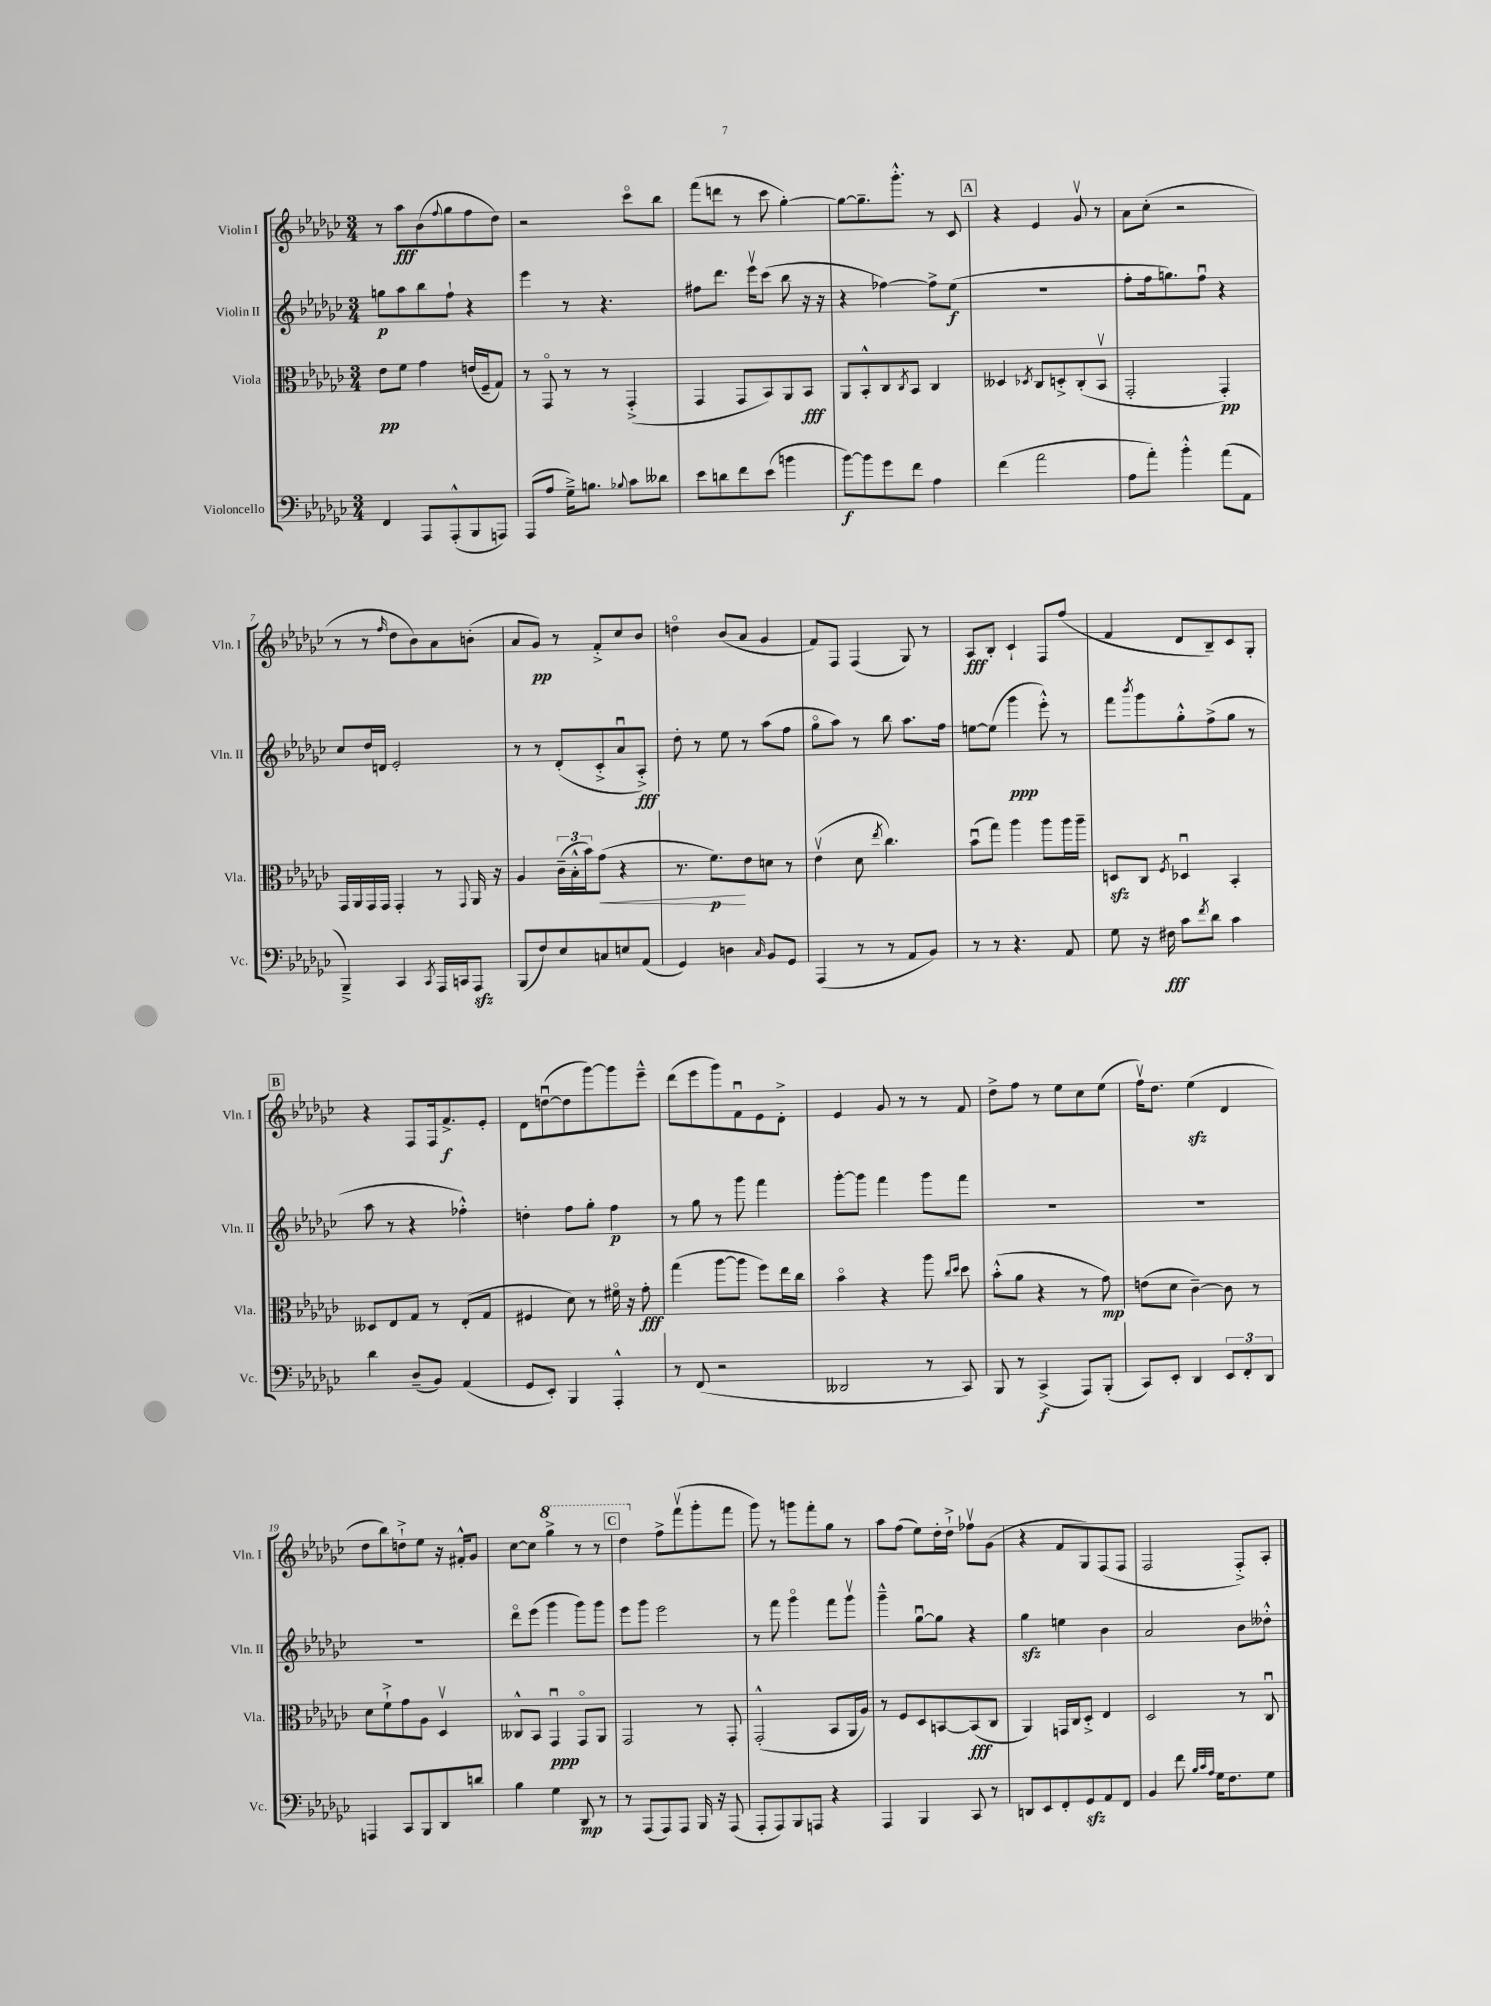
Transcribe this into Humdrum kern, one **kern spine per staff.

**kern	**dynam	**kern	**dynam	**kern	**dynam	**kern	**dynam
*part4	*part4	*part3	*part3	*part2	*part2	*part1	*part1
*staff4	*staff4	*staff3	*staff3	*staff2	*staff2	*staff1	*staff1
*I"Violoncello	*	*I"Viola	*	*I"Violin II	*	*I"Violin I	*
*I'Vc.	*	*I'Vla.	*	*I'Vln. II	*	*I'Vln. I	*
*clefF4	*	*clefC3	*	*clefG2	*	*clefG2	*
*k[b-e-a-d-g-c-]	*	*k[b-e-a-d-g-c-]	*	*k[b-e-a-d-g-c-]	*	*k[b-e-a-d-g-c-]	*
*M3/4	*	*M3/4	*	*M3/4	*	*M3/4	*
=1	=1	=1	=1	=1	=1	=1	=1
4FF/	.	8e-\L	pp	8ggn\L	p	8r	.
.	.	8f\J	.	8aa-\	.	8aa-\L	fff
8AAA-/L	.	4g-\	.	8bb-\	.	(8b-\	.
.	.	.	.	.	.	8qqff/	.
(8AAA-'^^/	.	.	.	8ff`\J	.	8gg-\	.
8BBB-/	.	(16en/LL	.	4r	.	8ff\	.
.	.	16F~/J	.	.	.	.	.
8AAAn/J)	.	8G-/J)	.	.	.	8dd-\J)	.
=2	=2	=2	=2	=2	=2	=2	=2
(8AAA-/L	.	8r	.	4eee-\	.	2r	.
8A-/J	.	8GG-/	.	.	.	.	.
16G-~^\KL)	.	8r	.	8r	.	.	.
8.Bn\J	.	.	.	.	.	.	.
.	.	8r	.	4.r	.	.	.
8qqB-X/	.	.	.	.	.	.	.
8c-\L	.	(4GG-'^/	.	.	.	8ccc-\L	.
8d--X\J	.	.	.	.	.	8bb-\J	.
=3	=3	=3	=3	=3	=3	=3	=3
8e-\L	.	4GG-/	.	8ff#X\L	.	(8fff\L	.
8dn\	.	.	.	8.ddd-\J	.	8dddn\J	.
8f\	.	8GG-/L	.	.	.	8r	.
.	.	.	.	16eee-v\KL	.	.	.
(8e-\J	.	8BB-/)	.	(8ccc-\J	.	8ccc-\	.
4bn\	.	8AA-/	.	8bb-\	.	[4gg-'\)	.
.	.	8BB-/J	fff	16r	.	.	.
.	.	.	.	16r	.	.	.
=4	=4	=4	=4	=4	=4	=4	=4
[8b-\L)	f	8AA-/L	.	4r	.	8gg-\L_	.
8b-\]	.	8BB-'^^/	.	.	.	8.gg-~\]	.
8g-\	.	8C-/	.	[4ff-X\)	.	.	.
.	.	.	.	.	.	8.ggg-'^^\J	.
.	.	8qC-/	.	.	.	.	.
8f\J	.	8BB-/J	.	.	.	.	.
4A-\	.	4C-/	.	8ff-^\L]	.	8r	.
.	.	.	.	(8ee-\J	f	8c-/	.
!!LO:REH:place=s1:t=A
=5	=5	=5	=5	=5	=5	=5	=5
(4f\	.	4D--X/	.	2.r	.	4r	.
.	.	8qD-X/	.	.	.	.	.
2a-\	.	8C-/L	.	.	.	4e-/	.
.	.	8Dn'^/	.	.	.	.	.
.	.	(8C-'/	.	.	.	8g-v/	.
.	.	8BB-v/J	.	.	.	8r	.
=6	=6	=6	=6	=6	=6	=6	=6
8A-\L	.	2GG-'/	.	8ff'\L	.	8a-\L	.
8a-'\J)	.	.	.	16ff\k	.	(8cc-'\J	.
.	.	.	.	8.ggn\)	.	.	.
4b-'^^\	.	.	.	.	.	2r	.
.	.	.	.	8ffu\J	.	.	.
(8a-\L	.	4GG-'/)	pp	4r	.	.	.
8AA-\J	.	.	.	.	.	.	.
!!LO:LB:g=z
=7	=7	=7	=7	=7	=7	=7	=7
4BBB-~^/)	.	16GG-/LL	.	8cc-/L	.	8r	.
.	.	16AA-/	.	.	.	.	.
.	.	16GG-/	.	16dd-/L	.	8r	.
.	.	16GG-/JJ	.	16dn/JJ	.	.	.
.	.	.	.	.	.	16qqff/	.
4CC-/	.	4GG-'/	.	2e-'/	.	8dd-\L	.
.	.	.	.	.	.	8b-\)	.
8qCC-/	.	.	.	.	.	.	.
16AAA-/LL	.	8r	.	.	.	8a-\	.
16CCn/J	.	.	.	.	.	.	.
.	.	8qqGG-/	.	.	.	.	.
8AAA-zz/J	.	16AA-/	.	.	.	(8bn'\J	.
.	.	16r	.	.	.	.	.
=8	=8	=8	=8	=8	=8	=8	=8
(8BBB-/L	.	4A-/	.	8r	.	8a-/L	.
8F/)	.	.	.	8r	.	8g-/J)	pp
8E-/	.	(24c-~\LL	.	(8d-'/L	.	8r	.
.	.	24B-'^^\	.	.	.	.	.
.	.	24b-\J)	.	.	.	.	.
!	!	!	!LO:HP:b	!	!	!	!
8Cn/	.	(8g-\J	<	8c-'^/	.	8f'^/L	.
8En/	.	4r	.	8a-u/	.	8cc-/	.
(8AA-/J	.	.	.	8A-'^/J)	fff	8b-/J	.
=9	=9	=9	=9	=9	=9	=9	=9
4GG-/)	.	8.r	.	8dd-'\	.	4ddn\	.
.	.	.	.	8r	.	.	.
.	.	8.f\L)	p	.	.	.	.
4Dn\	.	.	.	8ee-\	.	(8b-/L	.
.	.	8e-\	[	8r	.	8a-/J	.
16qqC-/	.	.	.	.	.	.	.
8BB-/L	.	8dn\J	.	(8aa-\L	.	4g-/	.
8GG-/J	.	8r	.	8ff\J	.	.	.
=10	=10	=10	=10	=10	=10	=10	=10
(4AAA-/	.	(4e-v\	.	8gg-\L	.	8f/L)	.
.	.	.	.	8aa-\J)	.	8F/J	.
8r	.	8d-\	.	8r	.	(4F/	.
.	.	8qee-/	.	.	.	.	.
8r	.	4.cc-\)	.	8bb-\	.	.	.
8AA-/L	.	.	.	8.aa-\L	.	8G-/)	.
8BB-/J)	.	.	.	.	.	8r	.
.	.	.	.	16ff\Jk	.	.	.
=11	=11	=11	=11	=11	=11	=11	=11
8r	.	(8b-u\L	.	[8een\L	.	8A-/L	fff
8r	.	8gg-\J)	.	(8ee\J]	.	8B-'/J	.
4.r	.	4aa-\	.	4ggg-\	ppp	4c-`/	.
.	.	8aa-\L	.	8eee-'^^\)	.	8F/L	.
8AA-/	.	16aa-\L	.	8r	.	(8ff/J	.
.	.	16aa-~\JJ	.	.	.	.	.
=12	=12	=12	=12	=12	=12	=12	=12
8G-\	.	8Dnzz/L	.	8fff\L	.	4f/	.
.	.	.	.	8qbbb-/	.	.	.
16r	.	8C-/J	.	8ggg-\	.	.	.
16F#X\	fff	.	.	.	.	.	.
.	.	8qF/	.	.	.	.	.
8c-\L	.	4D-Xu/	.	8gg-'^^\	.	8d-/L	.
8qf/	.	.	.	.	.	.	.
8d-\J	.	.	.	(8ff^\	.	8B-~/)	.
4c-\	.	4BB-'/	.	8gg-\J	.	8c-/	.
.	.	.	.	8r	.	8G-'/J	.
!!LO:LB:g=z
!!LO:REH:place=s1:t=B
=13	=13	=13	=13	=13	=13	=13	=13
4d-\	.	8D--X/L	.	8aa-\	.	4r	.
.	.	8E-/	.	8r	.	.	.
(8D-~/L	.	8G-/J	.	4r	.	8F/L	.
8BB-/J)	.	8r	.	.	.	16F/k	.
.	.	.	.	.	.	8.f^/	f
(4AA-/	.	(8E-'/L	.	4ff-X'^^\)	.	.	.
.	.	8G-/J	.	.	.	8e-'/J	.
=14	=14	=14	=14	=14	=14	=14	=14
8GG-/L	.	4F#X/	.	4ddn'\	.	8d-\L	.
8EE-'/J)	.	.	.	.	.	([8ddnu\	.
4BBB-/	.	8d-\)	.	8ff\L	.	8dd\]	.
.	.	8r	.	8gg-'\J	.	[8ggg-\)	.
4AAA-'^^/	.	16f#X\	.	4ff\	p	8ggg-\]	.
.	.	16r	.	.	.	.	.
.	.	8g-'\	fff	.	.	8eee-~^^\J	.
=15	=15	=15	=15	=15	=15	=15	=15
8r	.	(4gg-\	.	8r	.	(8ddd-\L	.
(8FF/	.	.	.	8gg-\	.	8eee-\	.
2r	.	[8aa-\L	.	8r	.	8ggg-\)	.
.	.	8aa-\J]	.	8ggg-\	.	8fu\	.
.	.	8ff\L)	.	4fff\	.	8e-\	.
.	.	16ee-\L	.	.	.	8d-'^\J	.
.	.	16cc-\JJ	.	.	.	.	.
=16	=16	=16	=16	=16	=16	=16	=16
2DD--X/	.	4b-\	.	[8ggg-'\L	.	4e-/	.
.	.	.	.	8ggg-\J]	.	.	.
.	.	4r	.	4fff\	.	8g-/	.
.	.	.	.	.	.	8r	.
8r	.	8aa-\	.	8ggg-\L	.	8r	.
.	.	16qqcc-/LL	.	.	.	.	.
.	.	16qqdd-/JJ	.	.	.	.	.
8CC-/)	.	8dd-\	.	8fff\J	.	8f/	.
=17	=17	=17	=17	=17	=17	=17	=17
8BBB-/	.	(8b-'^^\L	.	2.r	.	8dd-^\L	.
8r	.	8a-\J	.	.	.	8ff\J	.
(4CC-^/	f	4r	.	.	.	8r	.
.	.	.	.	.	.	8ee-\L	.
8AAA-/L)	.	8r	.	.	.	8cc-\	.
(8BBB-'/J	.	8g-\)	mp	.	.	(8ee-\J	.
=18	=18	=18	=18	=18	=18	=18	=18
8CC-/L)	.	(8en\L	.	2.r	.	16ffv\KL)	.
.	.	.	.	.	.	8.dd-\J	.
8EE-'/J	.	8d-\J	.	.	.	.	.
4DD-/	.	[4c-~\)	.	.	.	(4ee-zz\	.
12EE-/L	.	8c-\]	.	.	.	4d-/	.
12FF'/	.	.	.	.	.	.	.
.	.	8r	.	.	.	.	.
12DD-/J	.	.	.	.	.	.	.
!!LO:LB:g=z
=19	=19	=19	=19	=19	=19	=19	=19
4AAAn/	.	8d-\L	.	2.r	.	8dd-\L	.
.	.	8f`^\	.	.	.	8bb-\)	.
8CC-/L	.	8g-\	.	.	.	8ddn`^\	.
8BBB-/	.	8A-\J	.	.	.	8ee-\J	.
8DD-/	.	4D-v/	.	.	.	16r	.
.	.	.	.	.	.	16f#X'^^/KL	.
8dn/J	.	.	.	.	.	8g-/J	.
=20	=20	=20	=20	=20	=20	=20	=20
4B-\	.	8C--X^^/L	.	8ddd-\L	.	[8cc-\L	.
.	.	8BB-/J	.	(8eee-\J	.	8cc-\J]	.
*	*	*	*	*	*	*8va	*
4G-\	.	4GG-u/	ppp	4ggg-\	.	4ggg-^\	.
8DD-/	mp	8GG-/L	.	8ggg-\L)	.	8r	.
8r	.	8AA-/J	.	8ggg-\J	.	8r	.
!!LO:REH:place=s1:t=C
=21	=21	=21	=21	=21	=21	=21	=21
8r	.	2GG-/	.	8eee-\L	.	4ddd-\	.
(8AAA-/L	.	.	.	8ggg-\J	.	.	.
*	*	*	*	*	*	*X8va	*
8AAA-/)	.	.	.	2eee-\	.	8ff^\L	.
8AAA-/J	.	.	.	.	.	(8fffv\	.
16BBB-/	.	8r	.	.	.	8ggg-'\	.
16r	.	.	.	.	.	.	.
(8AAA-/	.	8GG-'/	.	.	.	8fff\J	.
=22	=22	=22	=22	=22	=22	=22	=22
8AAA-'/L	.	(2GG-'^^/	.	8r	.	8ggg-\)	.
8AAA-/)	.	.	.	8fff\	.	8r	.
8BBB-/	.	.	.	4ggg-\	.	8gggn\L	.
8AAAn/J	.	.	.	.	.	8fff'\	.
4r	.	8BB-/L	.	8fff\L	.	8gg-\J	.
.	.	16AA-/L	.	8ggg-v\J	.	8r	.
.	.	16A-/JJ)	.	.	.	.	.
=23	=23	=23	=23	=23	=23	=23	=23
4AAA-/	.	8r	.	4ggg-~^^\	.	8aa-\L	.
.	.	8F/L	.	.	.	(8ff\J	.
4BBB-/	.	8D-/	.	[8gg-u\L	.	8ee-\L)	.
.	.	[8BBn/	.	8gg-\J]	.	16dd-'\L	.
.	.	.	.	.	.	16dd-`^\JJ	.
8CC-/	.	(8BB/]	fff	4r	.	8ff-Xv\L	.
8r	.	8C-/J	.	.	.	(8g-\J	.
=24	=24	=24	=24	=24	=24	=24	=24
8DDn/L	.	4AA-/)	.	4gg-zz\	.	4r	.
8EE-/	.	.	.	.	.	.	.
8FF'/	.	16GGn/LL	.	4een\	.	8f/L	.
.	.	16C-/J	.	.	.	.	.
8GG-zz/	.	8D-'^/J	.	.	.	8G-/)	.
8AA-/	.	4E-/	.	4b-\	.	(8F/	.
8FF/J	.	.	.	.	.	8F/J	.
=25	=25	=25	=25	=25	=25	=25	=25
4BB-/	.	2D-/	.	2a-/	.	2F/	.
8f\	.	.	.	.	.	.	.
32qqB-/LLL	.	.	.	.	.	.	.
32qqc-/	.	.	.	.	.	.	.
32qqA-/JJJ	.	.	.	.	.	.	.
16G-\KL	.	.	.	.	.	.	.
8.F\	.	.	.	.	.	.	.
.	.	8r	.	8b-\L	.	8F'^/L)	.
8G-\J	.	8C-u/	.	8dd--X'^^\J	.	8A-'/J	.
==	==	==	==	==	==	==	==
*-	*-	*-	*-	*-	*-	*-	*-
